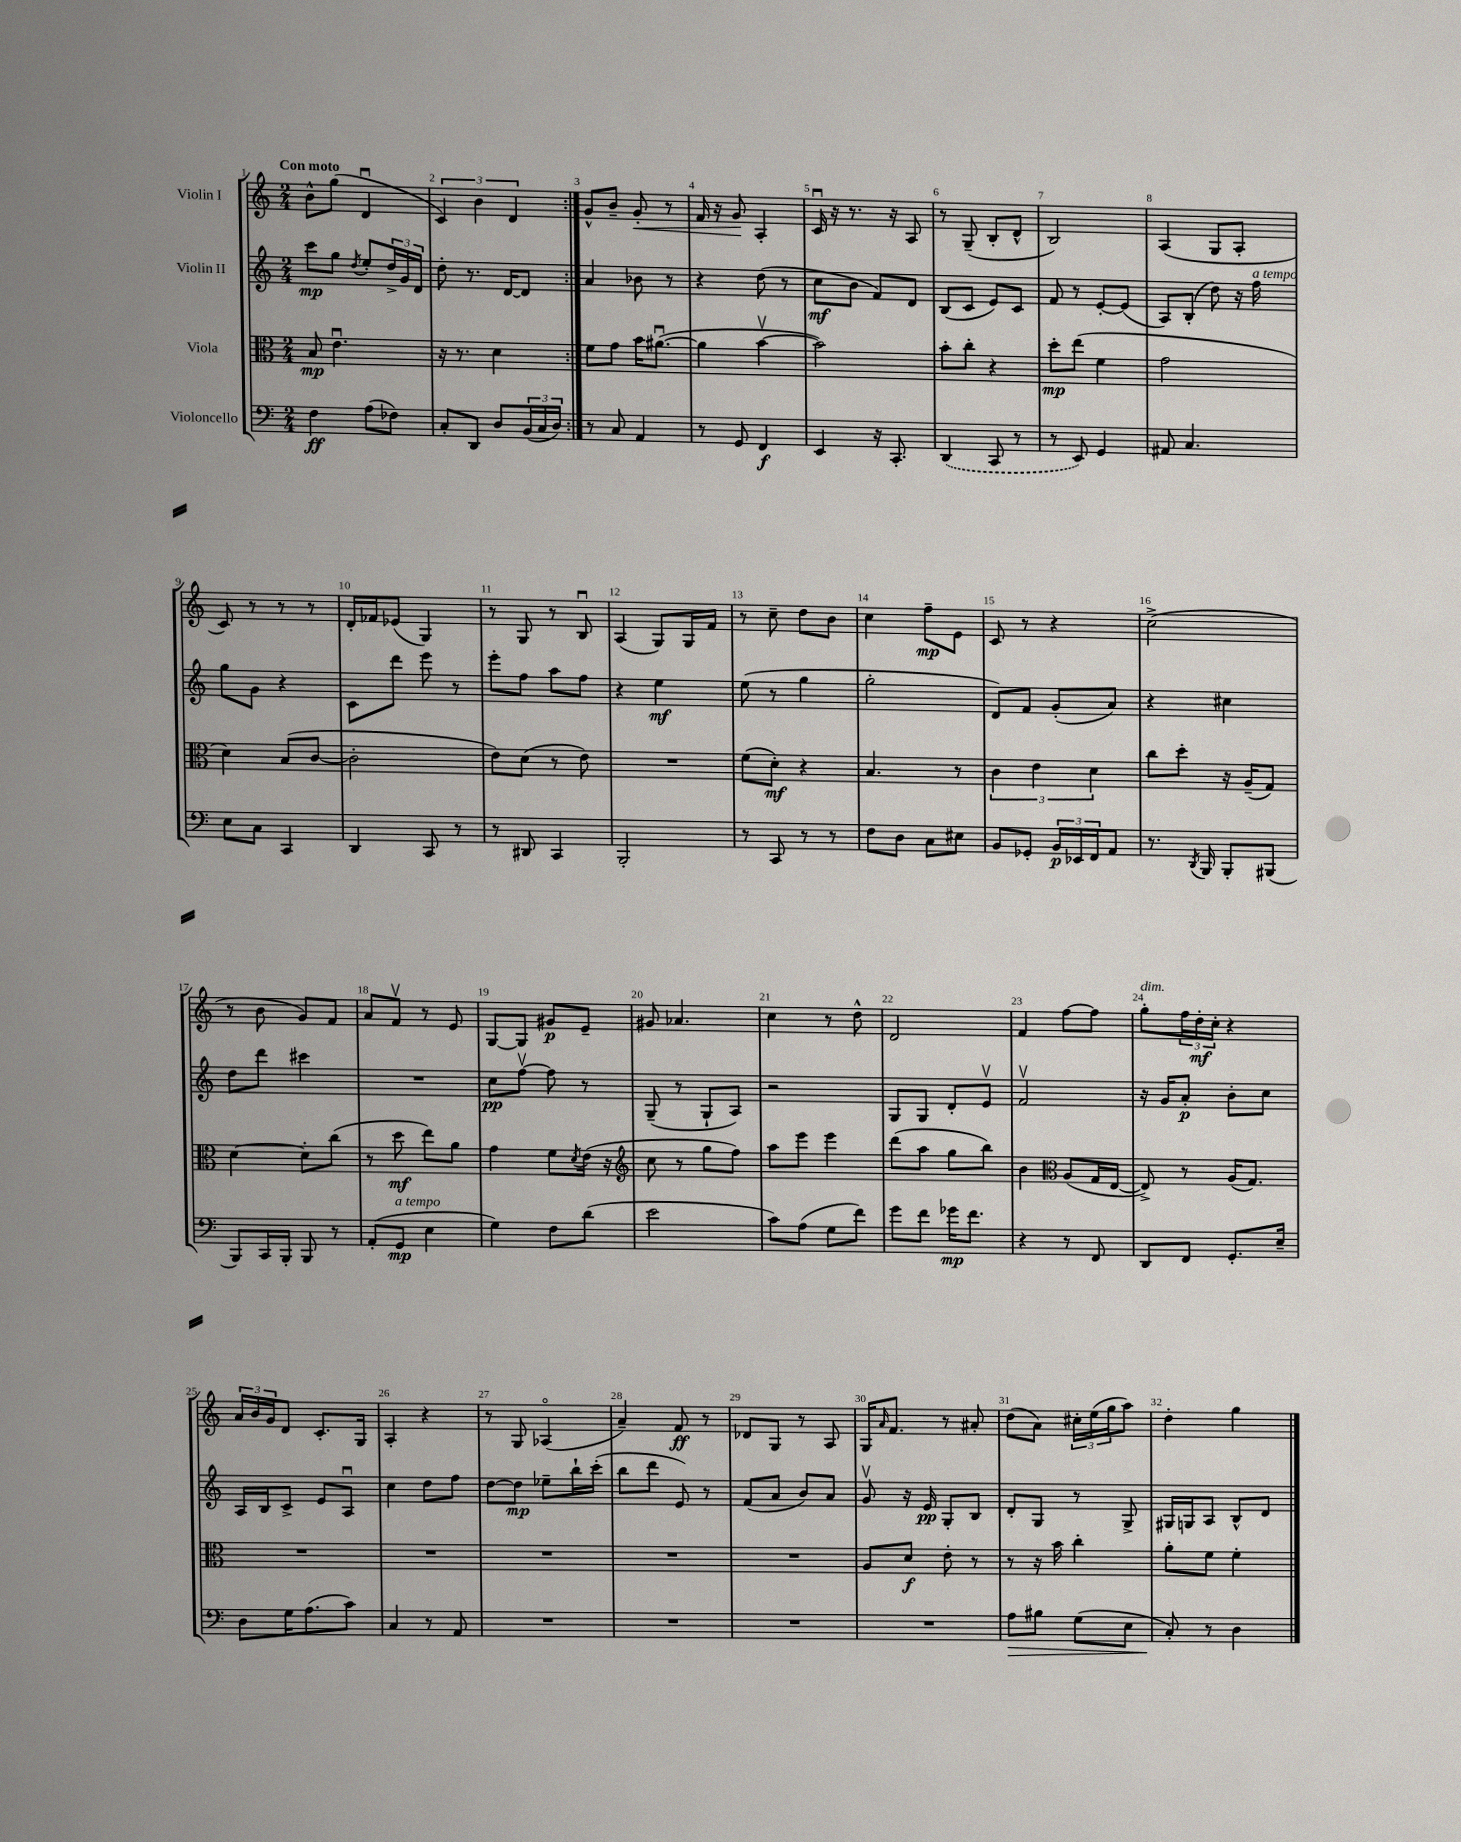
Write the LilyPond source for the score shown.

<<
\new StaffGroup <<
\new Staff = "s0" \with { instrumentName = "Violin I" } {
    \clef treble \key c \major \numericTimeSignature \time 2/4 \tempo "Con moto"
    \repeat volta 2 { b'8-^ g''8( d'4\downbow |
    \tuplet 3/2 { c'4) b'4 d'4 } | }
    g'8-^ b'8-- g'8-.\< r8 |
    f'16 r16 g'8\! a4-. |
    c'16\downbow r16 r8. r16 a8 |
    r8 g8--( b8-. d'8-^ |
    b2) |
    a4( g8 a8-. |
    c'8) r8 r8 r8 |
    d'16-. fes'16 ees'8( g4) |
    r8 g8 r8 b8\downbow |
    a4( g8) g16 f'16 |
    r8 c''8-- d''8 b'8 |
    c''4 f''8--\mp e'8 |
    c'8 r8 r4 |
    c''2->( |
    r8 b'8 g'8) f'8 |
    a'8 f'8\upbow r8 e'8 |
    g8~ g8 gis'8\p e'8-- |
    gis'8 aes'4. |
    c''4 r8 d''8-^ |
    d'2 |
    f'4 f''8~ f''8 |
    g''8-.^\markup { \italic "dim." } \tuplet 3/2 { f''16 d''16-.\mf c''16-. } r4 |
    \tuplet 3/2 { a'16 b'16 g'16 } d'8 c'8.-. g16 |
    a4-. r4 |
    r8 g8 aes4\flageolet( |
    a'4--) f'8\ff r8 |
    des'8 g8 r8 a8 |
    g16 \grace { a'16 } f'8. r8 ais'8-. |
    d''8( a'8) \tuplet 3/2 { cis''16-. e''16( g''16 } a''8) |
    d''4-. g''4 \bar "|." |
}
\new Staff = "s1" \with { instrumentName = "Violin II" } {
    \clef treble \key c \major \numericTimeSignature \time 2/4
    \repeat volta 2 { c'''8\mp g''8 \acciaccatura { d''8 } e''8-. \tuplet 3/2 { d''16-> g'16 d'16 } |
    d''8-. r8. d'16~ d'8 | }
    a'4 bes'8 r8 |
    r4 d''8( r8 |
    c''8\mf b'8 f'8) d'8 |
    b8( c'8 e'8) c'8 |
    f'8 r8 e'8~-. e'8( |
    a8) b8-.( d''8) r16 f''16^\markup { \italic "a tempo" } |
    g''8 g'8 r4 |
    c'8 d'''8 e'''8 r8 |
    e'''8-. f''8 a''8 f''8 |
    r4 e''4\mf |
    e''8( r8 g''4 |
    g''2-. |
    d'8) f'8 g'8-.( a'8) |
    r4 cis''4 |
    d''8 d'''8 cis'''4 |
    R2 |
    c''8\pp f''8~\upbow f''8 r8 |
    g8--( r8 g8-! a8) |
    r2 |
    g8 g8 d'8-. e'8\upbow |
    f'2\upbow |
    r16 g'16 a'8-.\p b'8-. c''8 |
    a16 b16 c'8-> e'8 a8\downbow |
    c''4 d''8 f''8 |
    d''8~ d''8\mp ees''8-- b''16-! c'''16-.( |
    b''8 d'''8 e'8) r8 |
    f'8( a'8 b'8) a'8 |
    g'8\upbow r16 e'16\pp g8-. b8 |
    d'8-. g8 r8 g8-> |
    gis16 g16 a8 b8-^ d'8 \bar "|." |
}
\new Staff = "s2" \with { instrumentName = "Viola" } {
    \clef alto \key c \major \numericTimeSignature \time 2/4
    \repeat volta 2 { b8\mp e'4.\downbow |
    r16 r8. d'4 | }
    f'8 g'8 b'16 ais'8.~\downbow( |
    ais'4 b'4~\upbow |
    b'2) |
    b'8-. c''8-. r4 |
    d''8-.\mp e''8( f'4 |
    g'2 |
    d'4) b8( c'8~ |
    c'2-. |
    e'8) d'8( r8 e'8) |
    R2 |
    f'8( d'8-.\mf) r4 |
    b4. r8 |
    \tuplet 3/2 { c'4 e'4 d'4 } |
    c''8 d''8-. r16 a16--( g8) |
    d'4~ d'8-. c''8( |
    r8 d''8\mf e''8) a'8 |
    g'4 f'8 \acciaccatura { d'8 } e'16( r16 |
    \clef treble c''8 r8 g''8 f''8) |
    a''8 e'''8 e'''4 |
    d'''8( a''8 g''8 b''8) |
    b'4 \clef alto a8( g16 e16~ |
    e8->) r8 a16( g8.) |
    R2 |
    R2 |
    R2 |
    R2 |
    R2 |
    a8 d'8\f e'8-. r8 |
    r8 r16 b'16 c''4-. |
    a'8-. f'8 f'4-. \bar "|." |
}
\new Staff = "s3" \with { instrumentName = "Violoncello" } {
    \clef bass \key c \major \numericTimeSignature \time 2/4
    \repeat volta 2 { f4\ff a8( fes8) |
    c8-. d,8 d8 \tuplet 3/2 { b,16( c16 d16) } | }
    r8 c8 a,4 |
    r8 g,8 f,4\f |
    e,4 r16 c,8.-. |
    \once \slurDashed d,4( c,8 r8 |
    r8 e,8) g,4 |
    ais,8 c4. |
    e8 c8 c,4 |
    d,4 c,8 r8 |
    r8 dis,8 c,4 |
    b,,2-. |
    r8 c,8 r8 r8 |
    f8 d8 c8 eis8 |
    b,8 ges,8-. \tuplet 3/2 { b,16\p ees,16 f,16 } a,8 |
    r8. \acciaccatura { d,8 } b,,16 b,,8-. bis,,8( |
    b,,8) c,16 b,,16-. b,,8 r8 |
    a,8-.( g,8\mp^\markup { \italic "a tempo" } e4 |
    g4) f8 d'8( |
    e'2 |
    c'8) a8( g8 f'8) |
    g'8 f'8 ges'16\mp f'8. |
    r4 r8 f,8 |
    d,8 f,8 g,8.-. e16-- |
    d8 g16 a8.( c'8) |
    c4 r8 a,8 |
    R2 |
    R2 |
    R2 |
    R2 |
    a8\> bis8 g8( e8 |
    c8-.\!) r8 d4 \bar "|." |
}
>>
>>
\layout { \context { \Score \override BarNumber.break-visibility = ##(#f #t #t) barNumberVisibility = #all-bar-numbers-visible } }
